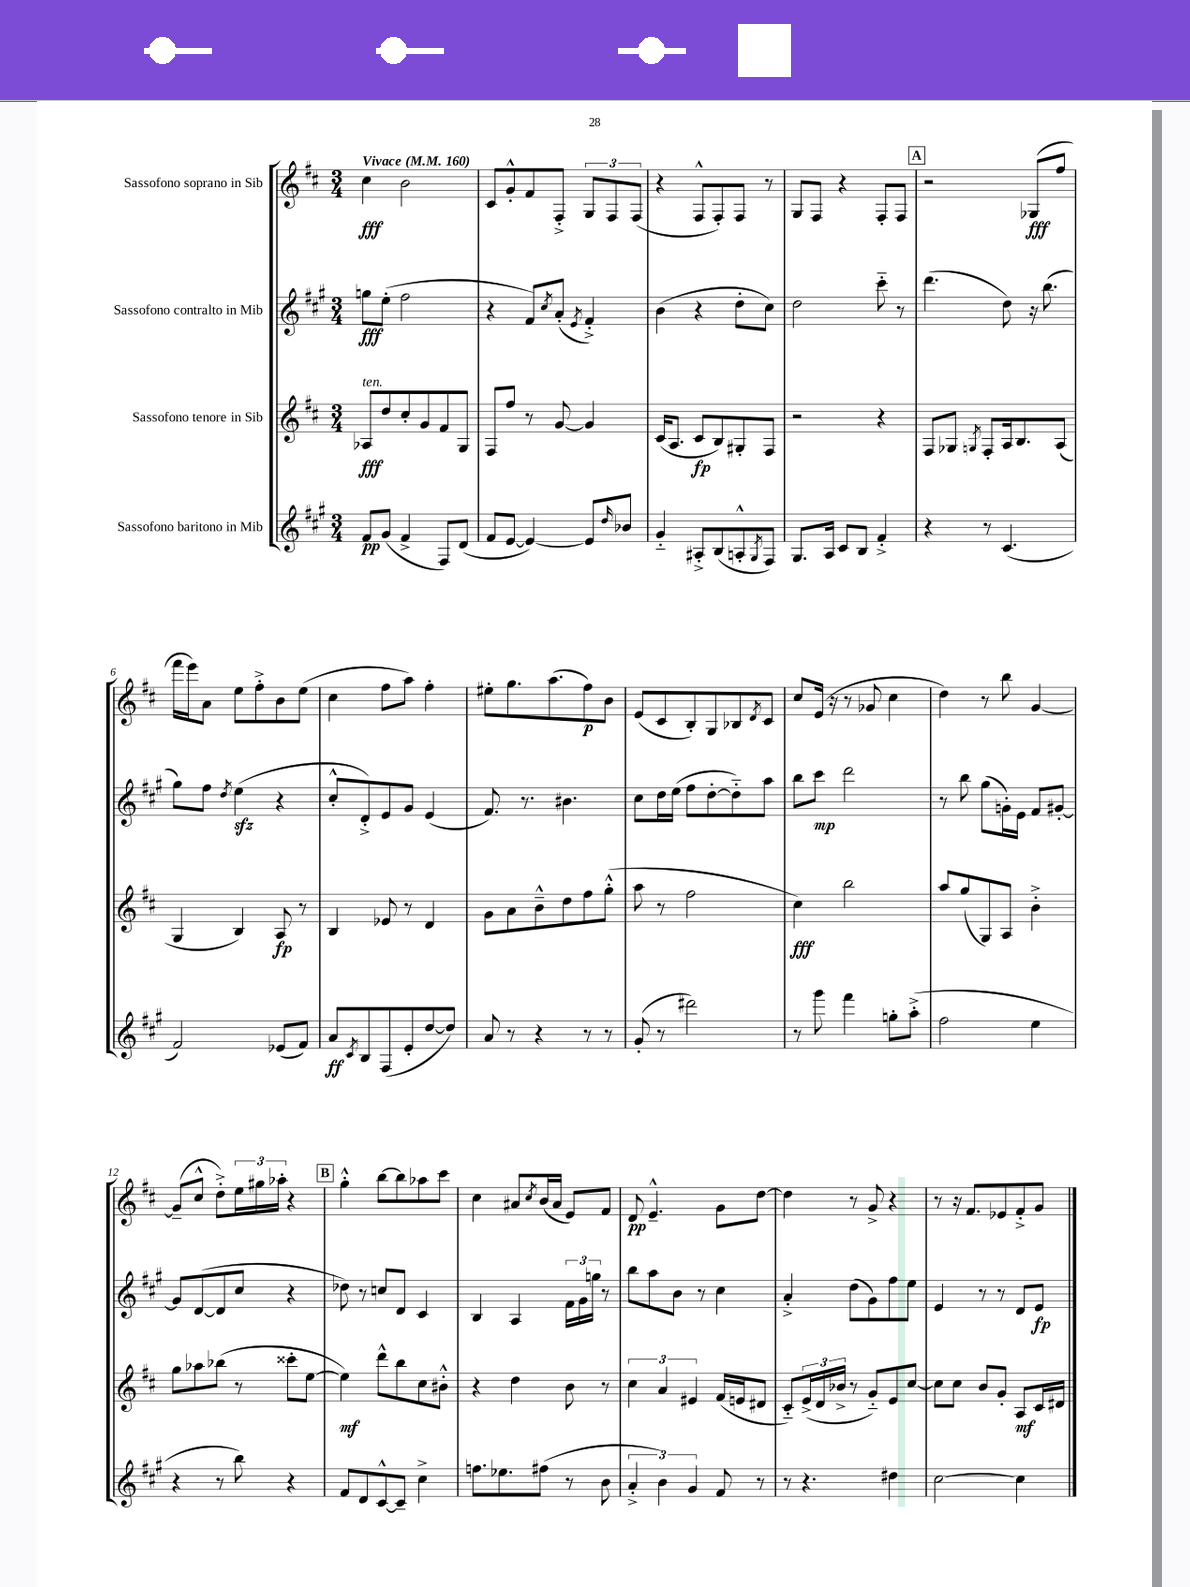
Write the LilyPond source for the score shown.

<<
\new StaffGroup <<
\new Staff = "s0" \with { instrumentName = "Sassofono soprano in Sib" } {
    \clef treble \key d \major \numericTimeSignature \time 3/4 \tempo "Vivace" 4 = 160
    cis''4\fff b'2 |
    cis'8 g'8-.-^ fis'8 fis8-.-> \tuplet 3/2 { g8 fis8 fis8( } |
    r4 fis8-^ fis8-.) fis8 r8 |
    g8 fis8 r4 fis8-. fis8 |
    \mark \markup { \box "A" } r2 ges8\fff( fis''8 |
    fis'''16 e'''16) a'8 e''8 fis''8-.-> b'8 e''8( |
    cis''4 fis''8 a''8) fis''4-. |
    eis''8-. g''8. a''8.( fis''8\p) b'8 |
    e'8( cis'8 b8-.) g8 bes8 \acciaccatura { d'8 } cis'8 |
    cis''8 e'16( r16 r8 ges'8 cis''4 |
    d''4) r8 b''8 g'4~ |
    g'8--( cis''8-^ d''8-.->) \tuplet 3/2 { e''16 gis''16 aes''16-. } r4 |
    \mark \markup { \box "B" } g''4-.-^ b''8~ b''8 aes''8 cis'''8 |
    cis''4 ais'8 \acciaccatura { cis''8 } b'16( ais'16 e'8) fis'8 |
    d'8\pp e'4.---^ g'8 d''8~ |
    d''4 r8 g'8-> r4 |
    r8 r16 fis'8. ees'8 fis'8-.-> g'8 \bar "|." |
}
\new Staff = "s1" \with { instrumentName = "Sassofono contralto in Mib" } {
    \clef treble \key a \major \numericTimeSignature \time 3/4
    g''8\fff e''8-.( fis''2 |
    r4 fis'8) \acciaccatura { cis''8 } a'8-.( \acciaccatura { e'8 } fis'4-.->) |
    b'4( r4 d''8-. cis''8) |
    d''2 cis'''8-_ r8 |
    \mark \markup { \box "A" } d'''4.( d''8) r16 b''8.( |
    gis''8) fis''8 \acciaccatura { d''8 } e''4\sfz( r4 |
    cis''8-.-^ d'8-.->) e'8 gis'8 e'4( |
    fis'8.) r8. bis'4. |
    cis''8 d''16 e''16( fis''8 d''8~-. d''8-_) a''8 |
    b''8 cis'''8\mp d'''2 |
    r8 b''8 gis''8( g'16-.) e'16 fis'8 gis'8~-. |
    gis'8 d'8~( d'8 cis''8 r4 |
    \mark \markup { \box "B" } des''8) r8 c''8 d'8 cis'4 |
    b4 a4 \tuplet 3/2 { fis'16 gis'16 g''16 } r8 |
    b''8 a''8 b'8 r8 cis''4 |
    a'4-.-> d''8( gis'8) fis''8 e''8 |
    e'4 r8 r8 d'8 e'8\fp \bar "|." |
}
\new Staff = "s2" \with { instrumentName = "Sassofono tenore in Sib" } {
    \clef treble \key d \major \numericTimeSignature \time 3/4
    aes8\fff^\markup { \italic "ten." } d''8 cis''8-. g'8 fis'8 g8 |
    fis8 fis''8 r8 g'8~ g'4 |
    cis'16( a8. cis'8\fp b8) gis8-. fis8 |
    r2 r4 |
    \mark \markup { \box "A" } fis8 ges8 \acciaccatura { g8 } fis8-. a16 b8. a8( |
    g4 b4) a8\fp r8 |
    b4 ees'8 r8 d'4 |
    g'8 a'8 b'8---^ d''8 fis''8 g''8-.-^( |
    a''8 r8 fis''2 |
    cis''4\fff) b''2 |
    a''8 g''8( g8) a8 b'4-.-> |
    g''8 aes''8 bes''8( r8 cisis'''8-. e''8~ |
    \mark \markup { \box "B" } e''4\mf) d'''8-^ b''8 cis''8 bis'8-.-^ |
    r4 d''4 b'8 r8 |
    \tuplet 3/2 { cis''4 a'4 eis'4 } fis'16( e'16 dis'8 |
    cis'8-_) \tuplet 3/2 { e'16->( d'16 bes'16-> } r8 g'8-_) e'8 cis''8~ |
    cis''8 cis''8 b'8 g'8-. a8\mf cis'16 dis'16 \bar "|." |
}
\new Staff = "s3" \with { instrumentName = "Sassofono baritono in Mib" } {
    \clef treble \key a \major \numericTimeSignature \time 3/4
    fis'8\pp gis'8( fis'4-> fis8) d'8( |
    fis'8 e'8~ e'4~) e'8 \grace { d''16 } bes'8 |
    gis'4-_ ais8-.-> b8( a8-.-^ \acciaccatura { gis8 } fis8) |
    gis8. a16 cis'8 b8 fis'4-.-> |
    \mark \markup { \box "A" } r4 r8 cis'4.( |
    fis'2) ees'8( fis'8) |
    a'8\ff \acciaccatura { cis'8 } b8 fis8( e'8-. d''8~ d''8) |
    a'8 r8 r4 r8 r8 |
    gis'8-.( r8 dis'''2) |
    r8 gis'''8 fis'''4 g''8-. a''8-.->( |
    fis''2 e''4 |
    r4 r8 b''8) r4 |
    \mark \markup { \box "B" } fis'8 d'8 cis'8~-^ cis'8-- cis''4-> |
    f''8. ees''8. fis''8( r8 b'8 |
    \tuplet 3/2 { a'4-.-> b'4) gis'4 } fis'8 r8 |
    r8 r4. dis''4 |
    cis''2~ cis''4 \bar "|." |
}
>>
>>
